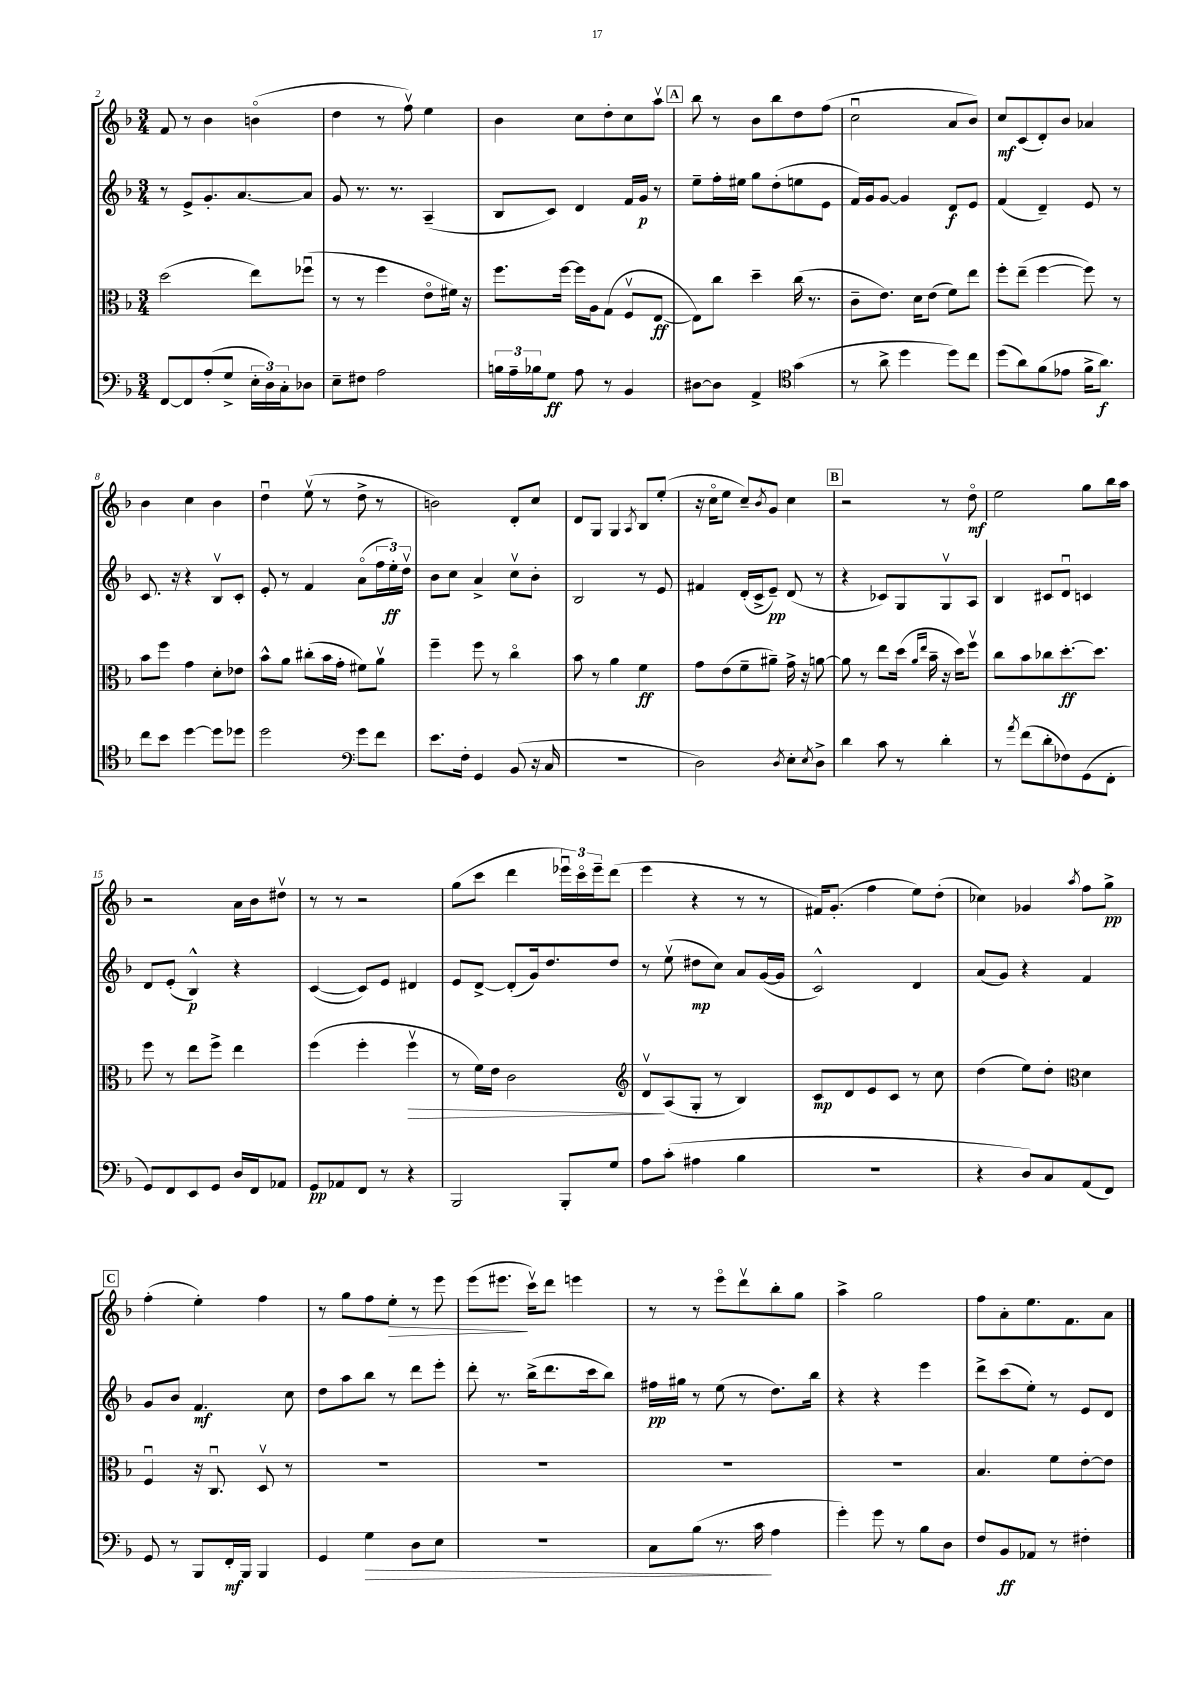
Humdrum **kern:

**kern	**kern	**kern	**kern
*staff4	*staff3	*staff2	*staff1
*clefF4	*clefC3	*clefG2	*clefG2
*k[b-]	*k[b-]	*k[b-]	*k[b-]
*M3/4	*M3/4	*M3/4	*M3/4
[8FF	(2dd	8r	8f
8FF]	.	8e^	8r
(8A'	.	8.g'	4b-
8G^	.	.	.
.	.	[8.a	.
24E'	8ee)	.	(4bo
24D)	.	.	.
24C'	.	.	.
8D-	(8ff-u	8a]	.
=	=	=	=
8E~	8r	8g	4dd
8F#	8r	8.r	.
2A	4ff	.	8r
.	.	8.r	.
.	.	.	8ffv)
.	8eo	(4A~	4ee
.	16f#)	.	.
.	16r	.	.
=	=	=	=
24B	8.ff	8B-	4b-
24A~	.	.	.
24B-	.	.	.
8G	.	8c)	.
.	[16ff	.	.
8A	16ff]	4d	8cc
.	16A	.	.
8r	(8G	.	8dd'
4BB-	8Fv	16f	8cc
.	.	16g	.
.	[8E	8r	8aav
=	=	=	=
[8D#	8E])	8ee~	8bb-
8D#]	8cc	16ff'	8r
.	.	16ee#	.
4AA^	4dd~	8gg	8b-
.	.	(8dd'	8bb-
*clefC4	*	*	*
(4g	(16cc	8ee	8dd
.	8.r	.	.
.	.	8e	(8ff
=	=	=	=
8r	8c~	16f)	2ccu
.	.	16g	.
8a^	8.e)	[8g	.
4dd	.	4g]	.
.	16d	.	.
.	(8e	.	.
8dd)	8f)	8d	8a
8cc	8ee	8e	8b-)
=	=	=	=
(8dd	8ff'	(4f	8cc
8a)	(8ee~	.	(8c
(8f	[4ff	4d~)	8d')
8e-	.	.	8b-
16f^	8ff])	8e	4a-
8.a)	.	.	.
.	8r	8r	.
=	=	=	=
8cc	8b-	8.c	4b-
8b-	8ff	.	.
.	.	16r	.
[4dd	4g	4r	4cc
8dd]	8d'	8B-v	4b-
8dd-	8e-	8c'	.
=	=	=	=
2dd	8b-^^	8e'	4ddu
.	8a	8r	.
.	(8cc#'	4f	(8eev
.	16b-	.	8r
.	16g'	.	.
*clefF4	*	*	*
8g	8f#)	(8ao	8dd^
8f	8av	24ff	8r
.	.	24ee')	.
.	.	24ddv	.
=	=	=	=
8.e	4ff~	8b-	2b)
.	.	8cc	.
16F'	.	.	.
4GG	8ff	4a^	.
.	8r	.	.
(8BB-	4cco	8ccv	8d'
16r	.	8b-'	8cc
16C	.	.	.
=	=	=	=
2.r	8b-	2B-	8d
.	8r	.	8G
.	4a	.	4G
.	.	.	8qA
.	4f	8r	8B-
.	.	8e	(8ee'
=	=	=	=
2D)	8g	4f#	16r
.	.	.	16cco
.	(8e	.	8ee
.	8f~	(16d'	8cc~)
.	.	16c^	.
.	.	.	8qb-
.	8a#~)	8e~)	8g
8qD	.	.	.
8E'	16g^	(8d	4cc
.	16r	.	.
8qE	.	.	.
8D^	[8a	8r	.
=	=	=	=
4d	8a]	4r	2r
.	8r	.	.
8c	8ee	8c-)	.
8r	(16dd	8G	.
.	16qqa	.	.
.	16qqee	.	.
.	16b-~	.	.
4d'	16r	8Gv	8r
.	16dd)	.	.
.	8ffv	8A	8ddo
=	=	=	=
8r	8cc	4B-	2ee
8qa	.	.	.
(8f	8b-	.	.
8d'	8cc-	8c#	.
8F-)	[8.dd'	8du	.
(8GG	.	4c	8gg
.	8.dd]	.	.
8FF'	.	.	16bb-
.	.	.	16aa
=	=	=	=
8GG)	8ff	8d	2r
8FF	8r	(8e'	.
8EE	8ee	4B-^^)	.
8GG	8ff^	.	.
16D	4ee	4r	16a
16FF	.	.	16b-
8AA-	.	.	8dd#v
=	=	=	=
8GG	(4ff	([4c	8r
8AA-	.	.	8r
8FF	4ff'	8c])	2r
8r	.	8e	.
4r	4ffv	4d#	.
=	=	=	=
2BBB-	8r	8e	(8gg
.	16f)	[8d^	8ccc
.	16e	.	.
.	2c	(8d']	4ddd
.	.	16g)	.
.	.	8.dd	.
8BBB-'	.	.	24eee-u)
.	.	.	24ccco
.	.	.	24eee-~
8G	.	8dd	(8ddd
=	=	=	=
*	*clefG2	*	*
8A	8dv	8r	4eee
(8c'	(8A	(8eev	.
4A#	8G'	8dd#	4r
.	8r	8cc)	.
4B-	4B-)	8a	8r
.	.	([16g	8r
.	.	16g]	.
=	=	=	=
2.r	8c	2c^^)	16f#)
.	.	.	(8.g'
.	8d	.	.
.	8e	.	4ff
.	8c	.	.
.	8r	4d	8ee)
.	8cc	.	(8dd'
=	=	=	=
4r	(4dd	(8a	4cc-)
.	.	8g)	.
8D)	8ee)	4r	4g-
8C	8dd'	.	.
*	*clefC3	*	*
.	.	.	8qaa
(8AA	4d	4f	8ff
8FF)	.	.	8gg^
=	=	=	=
8GG	4Fu	8g	(4ff'
8r	.	8b-	.
8BBB-	16r	4.f	4ee')
.	8.Cu	.	.
16FF'	.	.	.
16BBB-	.	.	.
4BBB-	8Dv	.	4ff
.	8r	8cc	.
=	=	=	=
4GG	2.r	8dd	8r
.	.	8aa	8gg
4G	.	8bb-	8ff
.	.	8r	8ee'
8D	.	8ddd	8r
8E	.	8eee'	8eee
=	=	=	=
2.r	2.r	8ddd'	(8eee
.	.	8.r	8.eee#
.	.	(16bb-^	16cccv)
.	.	8.ddd	8ddd
.	.	.	4eee
.	.	16ccc	.
.	.	8bb-)	.
=	=	=	=
8C	2.r	16ff#	8r
.	.	16gg#	.
(8B-	.	8r	8r
8.r	.	(8ee	8eeeo
.	.	8r	8dddv
16c	.	.	.
4A	.	8.dd)	8bb-'
.	.	.	8gg
.	.	16bb-	.
=	=	=	=
4g')	2.r	4r	4aa^
8g	.	4r	2gg
8r	.	.	.
8B-	.	4eee	.
8D	.	.	.
=	=	=	=
8F	4.B-	8ddd^	8ff
8BB-	.	(8ccc	8a'
8AA-	.	8ee')	8.ee
8r	8f	8r	.
.	.	.	8.f
4F#'	[8e'	8e	.
.	8e]	8d	8a
==	==	==	==
*-	*-	*-	*-
